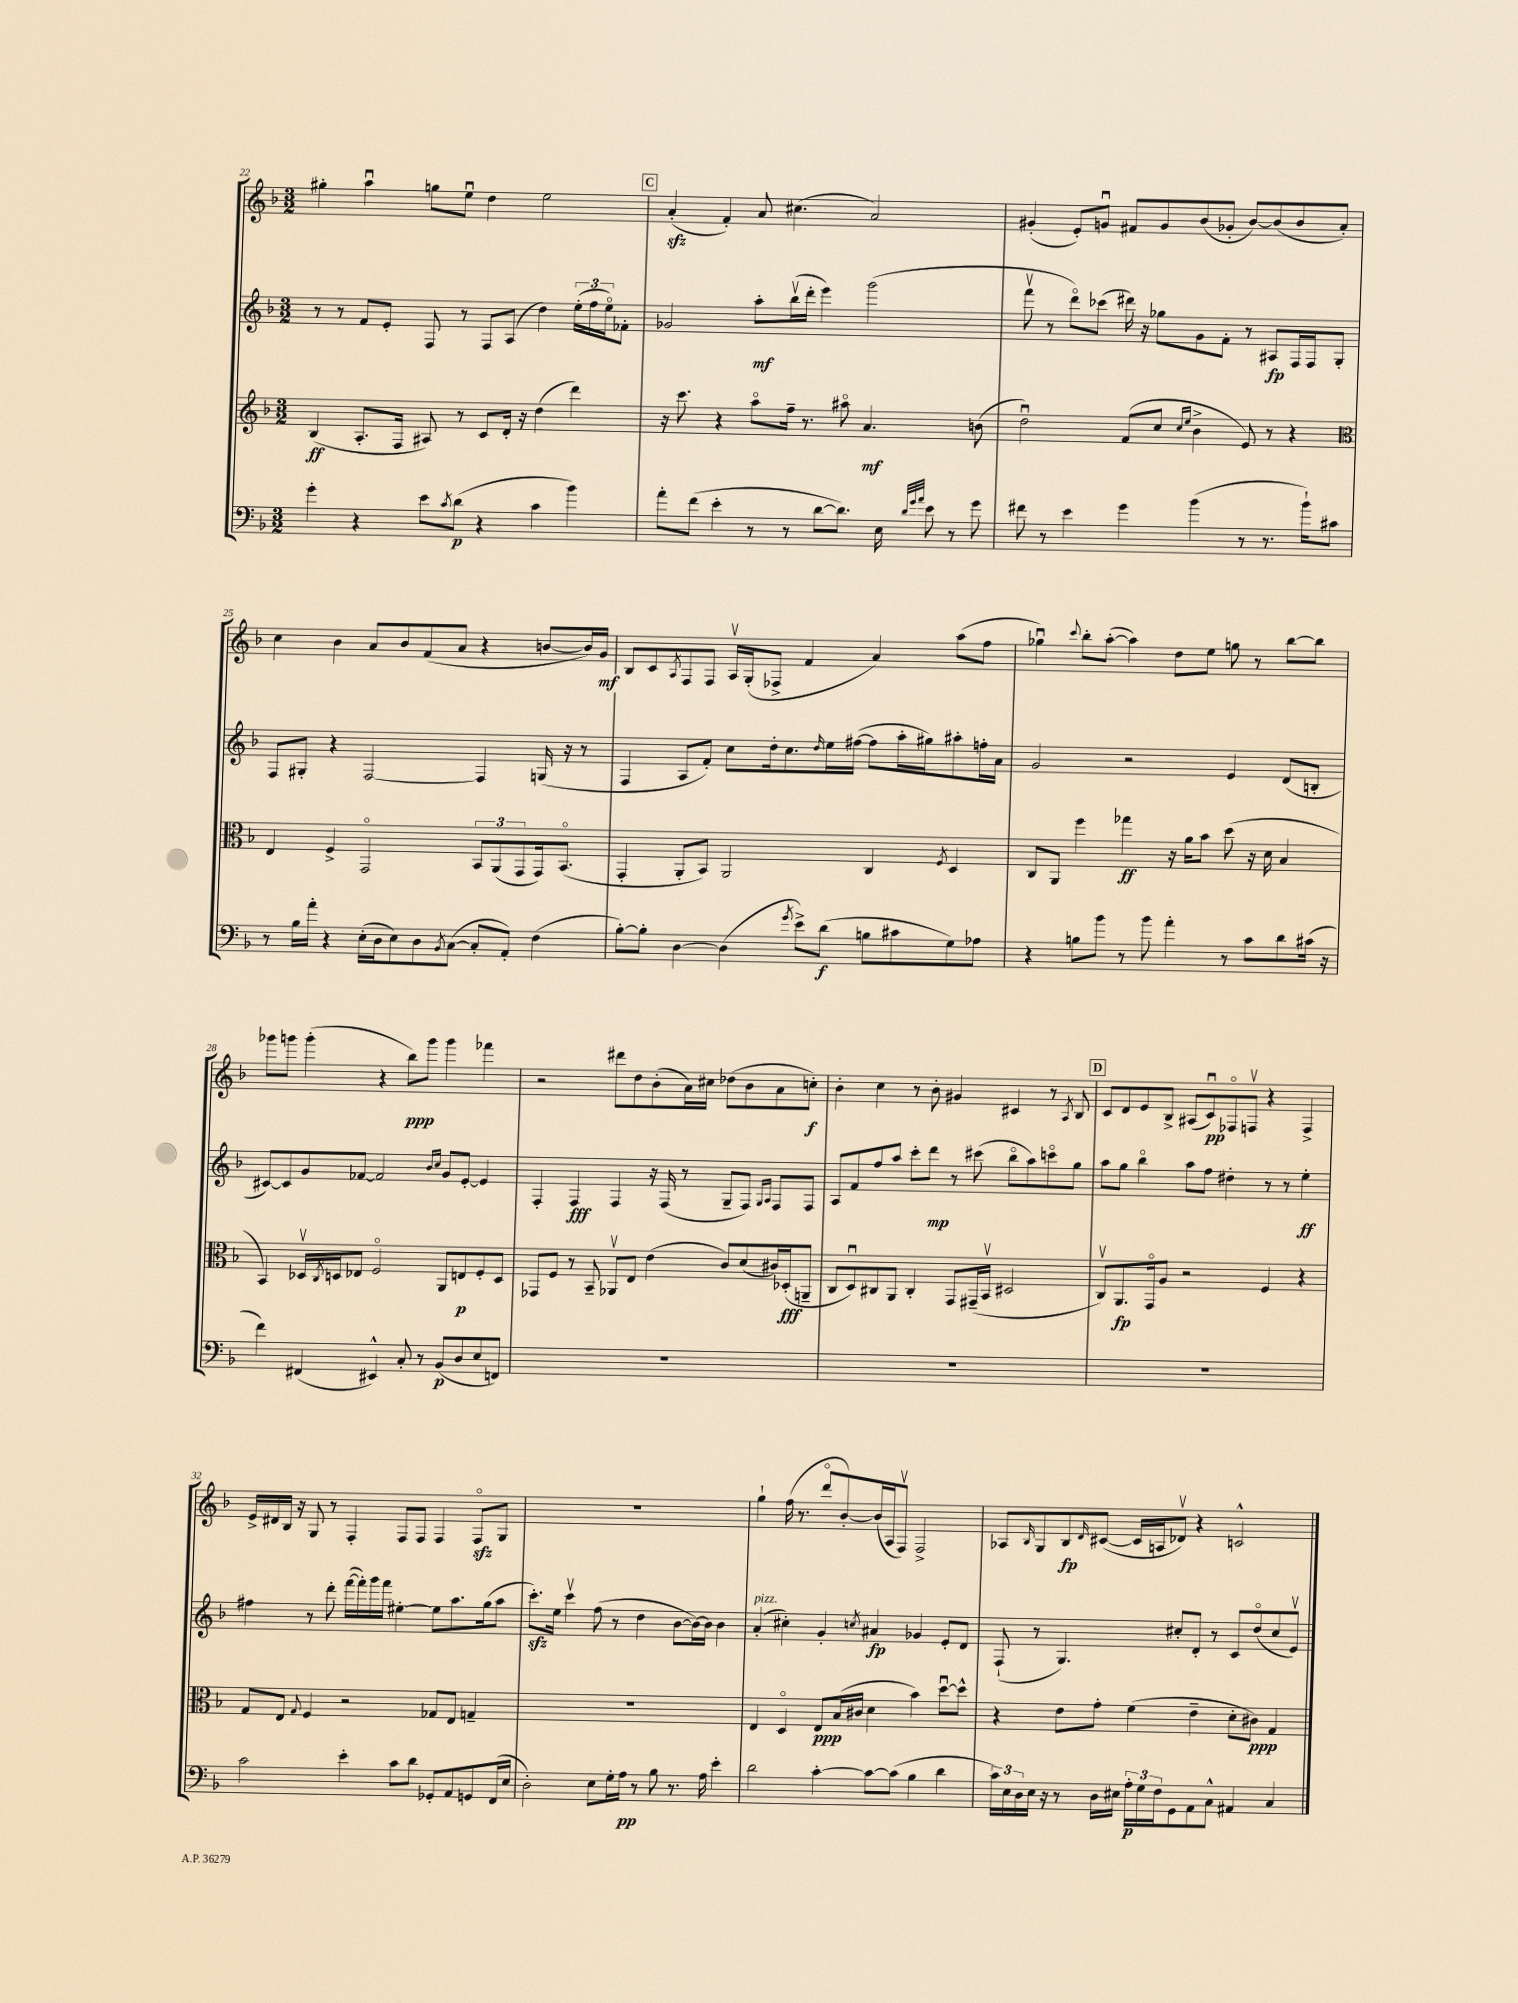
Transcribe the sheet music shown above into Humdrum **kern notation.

**kern	**kern	**kern	**kern
*staff4	*staff3	*staff2	*staff1
*clefF4	*clefG2	*clefG2	*clefG2
*k[b-]	*k[b-]	*k[b-]	*k[b-]
*M3/2	*M3/2	*M3/2	*M3/2
4g'	(4B-	8r	4gg#'
.	.	8r	.
4r	8.A'	8f	4aau
.	.	8e'	.
.	16F	.	.
8e	8A#)	8F	8gg
8qc	.	.	.
(8d	8r	8r	8eeu
4r	8c	8F	4dd
.	16d'	(8A	.
.	16r	.	.
4c	(4dd	4dd)	2ee
4b-)	4ddd)	(24ee'	.
.	.	24ff	.
.	.	24eeo)	.
.	.	8f-'	.
=	=	=	=
8a'	16r	2g-	(4a'
.	8.ccc	.	.
(8f	.	.	.
4e'	4r	.	4f')
8r	8aao	8aa'	8a
8r	16ff~	(16bb-v	(4.cc#
.	8.r	16ddd'	.
[8d	.	4eee)	.
8.d])	8aa#o	.	.
.	4.a	(2ggg	2a)
16E	.	.	.
32qqd	.	.	.
32qqg	.	.	.
32qqa	.	.	.
8e	.	.	.
8r	.	.	.
8g	(8b	.	.
=	=	=	=
8f#	2ddu)	8fffv	(4g#'
8r	.	8r	.
4e	.	8dddo)	8e')
.	.	(8ccc-	8gu
4g	(8f	16ddd#)	8f#
.	.	16r	.
.	8cc	8gg-	8g
.	16qqcc	.	.
.	16qqee	.	.
(4b-	4b-^	8g	(8b-
.	.	8f'	8g-'
8r	8e)	8r	[8b-)
8.r	8r	8A#	(8b-]
.	4r	16F	8b-
16b-`)	.	16F	.
8c#	.	8G'	8a')
=	=	=	=
*	*clefC3	*	*
8r	4E	8F	4cc
16B-	.	8G#'	.
16a'	.	.	.
4r	4F^	4r	4b-
(16E'	2GGo	[2F	8a
16D	.	.	.
8E)	.	.	8b-
8D	.	.	(8f
8qBB-	.	.	.
([8C	.	.	8a
8C']	12BB-	4F]	4r
.	(12AA	.	.
8AA')	.	.	.
.	12GG	.	.
(4F	16GG)	(16G	[8b
.	(8.BB-o	16r	.
.	.	8r	16b])
.	.	.	16g
=	=	=	=
[8B-')	4GG'	4F	8B-
8B-']	.	.	8c
.	.	.	8qA
[4D	8AA'	8A	8F
.	8BB-)	8f')	8F
(4D]	2AA	8cc	16Av
.	.	.	(16G'
.	.	16dd'	8F-^
.	.	8.cc	.
8qg	.	.	.
8e^)	.	.	4f
.	.	16qqdd	.
(8d	.	16ee	.
.	.	([16ff#	.
8B	4C	8ff#]	4a)
8c#	.	16aa'	.
.	.	16gg#)	.
.	8qF	.	.
8G)	4D	8aa#'	(8aa
8A-	.	16ff'	8ff
.	.	16a	.
=	=	=	=
4r	8C	2g	4gg-u)
.	8AA	.	.
.	.	.	8qqccc
8B	4ff	.	8bb-'
8b-	.	.	([8aa'
8r	4gg-	2r	4aa])
8b-	.	.	.
4a'	16r	.	8dd
.	16a	.	.
.	8b-	.	8ee
8r	(8dd	4e	8gg
8c	16r	.	8r
.	16d	.	.
8d	4B-	(8d	[8bb-
(16c#	.	8B'	8bb-]
16r	.	.	.
=	=	=	=
4f)	4BB-)	[8c#)	8ggg-
.	.	8c#]	8ggg
(4FF#	16D-v	8g	(4ggg'
.	8qC	.	.
.	16D	.	.
.	8E-	[8f-	.
4EE#^^)	2Fo	2f-]	4r
8C'	.	.	8bb-)
8r	.	.	8ggg
.	.	16qqb-	.
.	.	16qqcc	.
(8BB-	8AA	8g	4ggg
8D	8E	[8e'	.
8E	8F'	4e]	4fff-
8FF)	8D	.	.
=	=	=	=
1.r	8GG-	4F'	2r
.	8F	.	.
.	8r	4F	.
.	8BB-~	.	.
.	8AA-v	4F	8ddd#
.	8E	.	8dd
.	(4e	16r	(8b-'
.	.	(16F	.
.	.	8r	16a)
.	.	.	16cc#
.	8c)	8G~	(8dd-
.	(8d	8F)	8b-
.	.	16qqG	.
.	.	16qqA	.
.	16c#)	8F	8a
.	(16D-'	.	.
.	8AA~	8F	8cc')
=	=	=	=
1.r	8C	8A	4b-'
.	8Du)	8f	.
.	8C#	8ff	4cc
.	8AA	8aa	.
.	4C#'	8ccc'	8r
.	.	8ddd	8b-'
.	8GG	8r	4g#
.	(16GG#~	(8ccc#	.
.	16BB-v	.	.
.	2D#	8bb-o	4c#
.	.	8aa)	.
.	.	8ccco	8r
.	.	.	8qA
.	.	8gg	8B-
=	=	=	=
1.r	8Cv)	8aa	8c
.	8.AA	8gg	8d
.	.	4bb-o	8e
.	16GGo	.	.
.	8A	.	8B-^
.	2r	8aa	(8A#
.	.	8ff	8cu)
.	.	4dd#'	8F-o
.	.	.	8Fv
.	4F	8r	4r
.	.	8r	.
.	4r	4ee'	4F^
=	=	=	=
2c	8G	4ff#	16e^
.	.	.	16d#
.	8E	.	16B-
.	.	.	16r
.	8qqG	.	.
.	4F	8r	8G
.	.	8ddd'	8r
4e'	2r	([16fff	4F'
.	.	16fff'])	.
.	.	16ggg	.
.	.	16fff	.
8c	.	[4ee#'	8F
8d	.	.	8F
8GG-'	8G-	8ee#]	4F
8AA	8E	8.aa	.
8GG	4G~	.	8Fo
.	.	(16gg	.
(16FF	.	8aa	8G
16E	.	.	.
=	=	=	=
2D')	1.r	8.ccc')	1.r
.	.	16ee	.
.	.	4cccv	.
8E	.	(8ff	.
16G'	.	8r	.
16A	.	.	.
8r	.	4dd	.
8B-	.	.	.
8.r	.	[8b-	.
.	.	16b-_)	.
16A	.	16b-]	.
4e'	.	4b-	.
=	=	=	=
2d	4E	(4a'	4gg`
.	4Do	4cc#')	(16ff
.	.	.	8.r
[4c'	8E	4g'	8dddo
.	(16B-	.	[8b-')
.	16c#	.	.
.	.	8qcc	.
8c_	4d	4a#	(16b-]
.	.	.	16A
(8c]	.	.	8Fv)
4B-	4b-)	4g-	2F^
4d	[8ddu	8e'	.
.	8dd^^]	8d	.
=	=	=	=
24c)	4r	(8F`	8A-
24E	.	.	.
24D	.	.	.
.	.	.	16qqB-
16E	.	8r	8G
16r	.	.	.
8r	8e	4.G)	8B-
.	.	.	16qqd
16D	8g'	.	([8c#
16E#	.	.	.
24A'	(4f	.	16c#]
24G	.	.	.
.	.	.	16A
24F	.	.	.
8GG	.	8cc#'	8d-v)
8AA	4e~	8d'	4r
8C^^	.	8r	.
4AA#	8d'	8c	2c^^
.	8c#)	(8ddo	.
4C	4G	8cc#	.
.	.	8ev)	.
==	==	==	==
*-	*-	*-	*-
